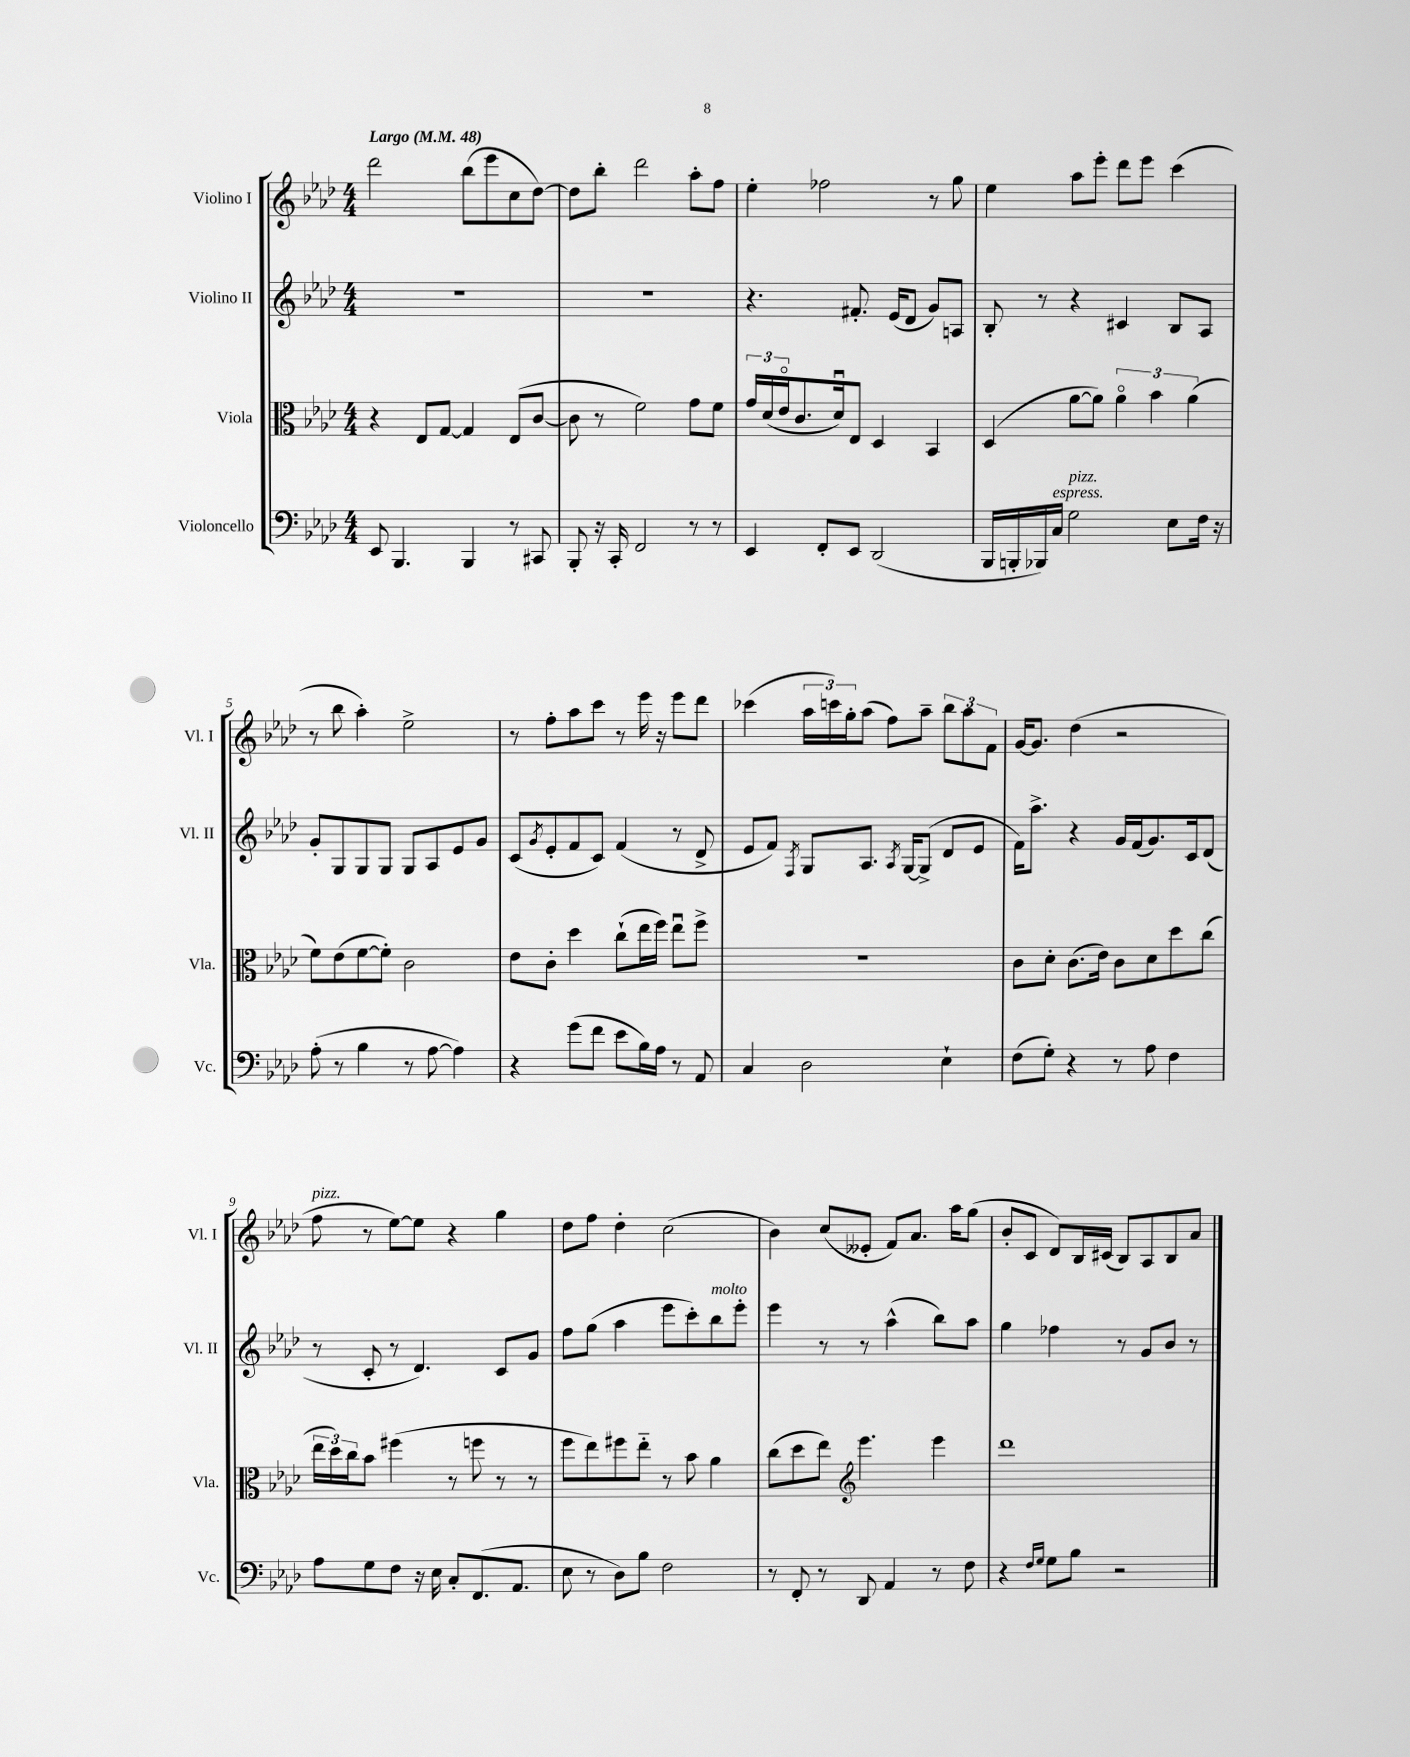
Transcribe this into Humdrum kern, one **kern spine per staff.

**kern	**kern	**kern	**kern
*staff4	*staff3	*staff2	*staff1
*clefF4	*clefC3	*clefG2	*clefG2
*k[b-e-a-d-]	*k[b-e-a-d-]	*k[b-e-a-d-]	*k[b-e-a-d-]
*M4/4	*M4/4	*M4/4	*M4/4
*MM48	*MM48	*MM48	*MM48
8EE-	4r	1r	2ddd-
4.BBB-	.	.	.
.	8E-	.	.
.	[8G	.	.
4BBB-	4G]	.	(8bb-
.	.	.	8eee-
8r	(8E-	.	8cc
8CC#	[8c	.	[8dd-)
=	=	=	=
8BBB-'	8c]	1r	8dd-]
16r	8r	.	8bb-'
16CC'	.	.	.
2FF	2f)	.	2ddd-
8r	8g	.	8aa-'
8r	8f	.	8ff
=	=	=	=
4EE-	24g	4.r	4ee-'
.	(24d-	.	.
.	24e-o	.	.
.	8.c	.	.
8FF'	.	.	2ff-
.	16d-u)	.	.
8EE-	8E-	8.f#'	.
(2DD-	4D-	.	.
.	.	(16e-	.
.	.	8d-	.
.	4BB-	8g)	8r
.	.	8A	8gg
=	=	=	=
16BBB-	(4D-	8B-'	4ee-
16BBB'	.	.	.
16BBB-)	.	8r	.
16C	.	.	.
2G	[8a-	4r	8aa-
.	8a-])	.	8eee-'
.	6a-o	4c#	8ddd-
.	.	.	8eee-
.	6b-	.	.
8E-	.	8B-	(4ccc
.	(6a-	.	.
16F	.	8A-	.
16r	.	.	.
=	=	=	=
(8A-'	8f)	8g'	8r
8r	(8e-	8G	8bb-
4B-	[8f	8G	4aa-')
.	8f'])	8G	.
8r	2c	8G	2ee-^
[8A-	.	8A-	.
4A-])	.	8e-	.
.	.	8g	.
=	=	=	=
4r	8e-	(8c	8r
.	.	8qg	.
.	8c'	8e-'	8ff'
(8g	4dd-	8f	8aa-
8f	.	8c)	8ccc
8e-	(8cc`	(4f	8r
16B-)	16ee-	.	16eee-
16A-	16ff)	.	16r
8r	8ee-u	8r	8eee-
8AA-	8ff^	8d-^	8ddd-
=	=	=	=
4C	1r	8e-	(4ccc-
.	.	8f)	.
.	.	8qF	.
2D-	.	8G	24aa-
.	.	.	24ccc)
.	.	.	24gg'
.	.	8.A-	(8aa-
.	.	.	8ff)
.	.	8qA-	.
.	.	[16G	.
.	.	(8G^]	8aa-~
4E-`	.	8d-	12bb-
.	.	.	12aa-
.	.	8e-	.
.	.	.	12f
=	=	=	=
(8F	8c	16f)	[16g
.	.	8.aa-^	8.g]
8G')	8d-'	.	.
4r	(8.c	4r	(4dd-
.	16e-)	.	.
8r	8c	16g	2r
.	.	(16f	.
8A-	8d-	8.g)	.
4F	8dd-	.	.
.	.	16c	.
.	(8cc	(8d-	.
=	=	=	=
8A-	24ee-	8r	8ff
.	24dd-)	.	.
.	24cc	.	.
8G	8b-	8c'	8r
8F	(4ff#	8r	[8ee-)
16r	.	4.d-)	8ee-]
16E-	.	.	.
8C'	8r	.	4r
(8.FF	8ff	.	.
.	8r	8c	4gg
8.AA-	.	.	.
.	8r	8g	.
=	=	=	=
8E-	8ff	8ff	8dd-
8r	8ee-)	(8gg	8ff
8D-)	8ff#	4aa-	4dd-'
8B-	8ee-'~	.	.
2F	8r	8eee-	(2cc
.	8b-	8ccc')	.
.	4a-	8bb-	.
.	.	8eee-'	.
=	=	=	=
8r	(8cc	4eee-	4b-)
8FF'	8dd-	.	.
8r	8ee-)	8r	(8cc
*	*clefG2	*	*
8DD-	4.eee-	8r	8e--'
4AA-	.	(4aa-^^	8f)
.	.	.	8.a-
8r	4eee-	8bb-)	.
.	.	.	16aa-
8F	.	8aa-	(8gg
=	=	=	=
4r	1ddd-	4gg	8b-'
.	.	.	8c
16qqF	.	.	.
16qqG	.	.	.
8G	.	4ff-	8d-)
8B-	.	.	16B-
.	.	.	(16c#
2r	.	8r	8B-)
.	.	8g	8A-
.	.	8b-	8B-
.	.	8r	8a-
==	==	==	==
*-	*-	*-	*-
